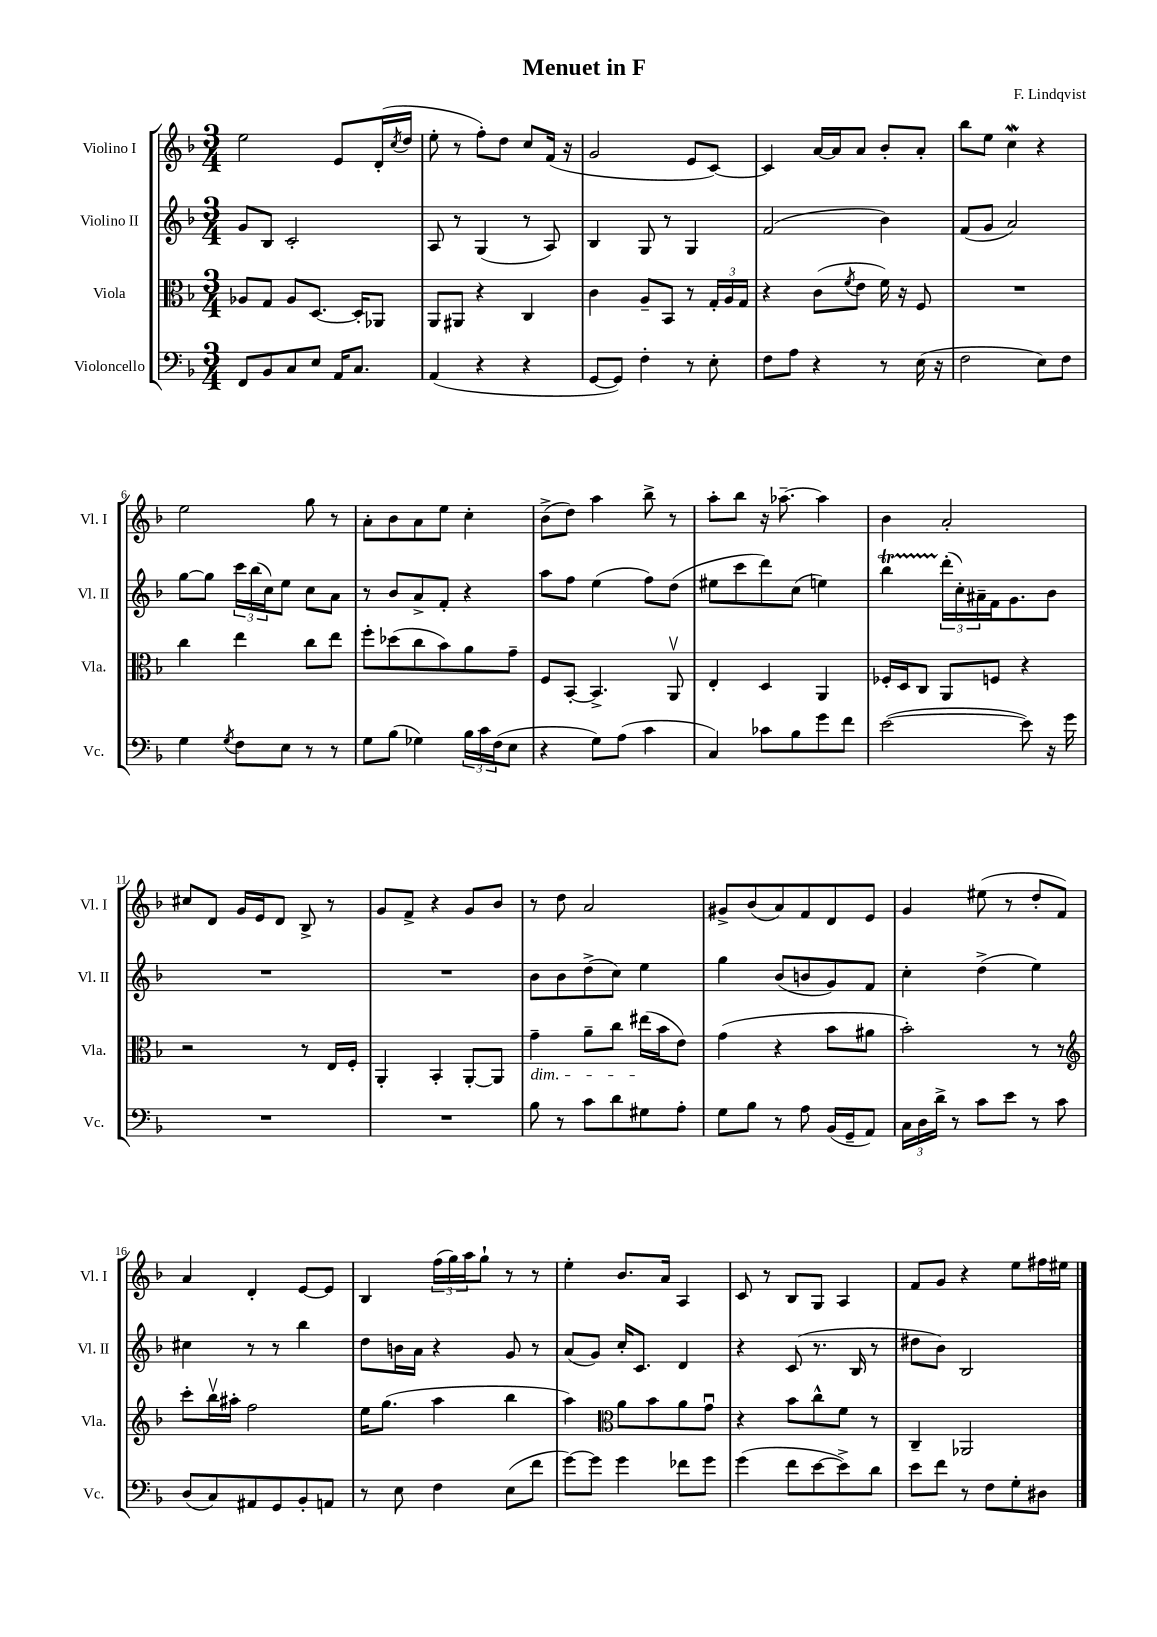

**kern	**kern	**kern	**kern
*staff4	*staff3	*staff2	*staff1
*clefF4	*clefC3	*clefG2	*clefG2
*k[b-]	*k[b-]	*k[b-]	*k[b-]
*M3/4	*M3/4	*M3/4	*M3/4
8FF	8A-	8g	2ee
8BB-	8G	8B-	.
8C	8A-	2c'	.
8E	[8.D	.	.
16AA	.	.	8e
8.C	16D']	.	.
.	8AA-	.	(16d'
.	.	.	8qcc
.	.	.	16dd
=	=	=	=
(4AA	8AA	8A	8ee'
.	8AA#	8r	8r
4r	4r	(4G	8ff')
.	.	.	8dd
4r	4C	8r	8cc
.	.	8A)	(16f
.	.	.	16r
=	=	=	=
[8GG	4c	4B-	2g
8GG])	.	.	.
4F'	8A~	8G	.
.	8BB-	8r	.
8r	8r	4G	8e
8E'	24G'	.	[8c)
.	24A	.	.
.	24G	.	.
=	=	=	=
8F	4r	(2f	4c]
8A	.	.	.
4r	(8c	.	[16a
.	.	.	16a]
.	8qf	.	.
.	8e	.	8a
8r	16f)	4b-)	8b-'
.	16r	.	.
(16E	8F	.	8a'
16r	.	.	.
=	=	=	=
2F	2.r	(8f	8bb-
.	.	8g	8ee
.	.	2a)	4cc
8E)	.	.	4r
8F	.	.	.
=	=	=	=
4G	4cc	[8gg	2ee
.	.	8gg]	.
8qG	.	.	.
8F	4ee	24ccc	.
.	.	(24bb-	.
.	.	24cc)	.
8E	.	8ee	.
8r	8cc	8cc	8gg
8r	8ee	8a	8r
=	=	=	=
8G	8ff'	8r	8a'
(8B-	(8dd-	8b-	8b-
4G-)	8cc	8a^	8a
.	8b-)	8f'	8ee
24B-	8a	4r	4cc'
24c	.	.	.
(24F	.	.	.
8E	8g~	.	.
=	=	=	=
4r	8F	8aa	(8b-^
.	[8BB-'	8ff	8dd)
8G)	4.BB-^]	(4ee	4aa
(8A	.	.	.
4c	.	8ff)	8bb-^
.	8AAv	(8dd	8r
=	=	=	=
4C)	4E'	8ee#	8aa'
.	.	8ccc	8bb-
8c-	4D	8ddd)	16r
.	.	.	[8.aa-~
8B-	.	(8cc	.
8g	4AA	4ee)	4aa-]
8f	.	.	.
=	=	=	=
([2e	16F-'	4bb-	4b-
.	16D	.	.
.	8C	.	.
.	8AA	(24ddd'	2a'
.	.	24cc')	.
.	.	24a#~	.
.	8F	16f	.
.	.	8.g	.
8e])	4r	.	.
16r	.	8b-	.
16g	.	.	.
=	=	=	=
2.r	2r	2.r	8cc#
.	.	.	8d
.	.	.	16g
.	.	.	16e
.	.	.	8d
.	8r	.	8B-^
.	16E	.	8r
.	16F'	.	.
=	=	=	=
2.r	4AA'	2.r	8g
.	.	.	8f^
.	4BB-'	.	4r
.	[8AA'	.	8g
.	8AA]	.	8b-
=	=	=	=
8B-	4g~	8b-	8r
8r	.	8b-	8dd
8c	8a~	(8dd^	2a
8d	8cc	8cc)	.
8G#	(16ee#	4ee	.
.	16b-	.	.
8A'	8e)	.	.
=	=	=	=
8G	(4g	4gg	8g#^
8B-	.	.	(8b-
8r	4r	(8b-	8a)
8A	.	8b	8f
(16BB-	8b-	8g)	8d
16GG~	.	.	.
8AA)	8a#	8f	8e
=	=	=	=
24C	2b-')	4cc'	4g
24D	.	.	.
24d^	.	.	.
8r	.	.	.
8c	.	(4dd^	(8ee#
8e	.	.	8r
8r	8r	4ee)	8dd'
8c	8r	.	8f)
=	=	=	=
*	*clefG2	*	*
(8D	8ccc'	4cc#	4a
8C)	16bb-v	.	.
.	16aa#'	.	.
8AA#	2ff	8r	4d'
8GG	.	8r	.
8BB-'	.	4bb-	[8e
8AA	.	.	8e]
=	=	=	=
8r	16ee	8dd	4B-
.	(8.gg	.	.
8E	.	16b	.
.	.	16a	.
4F	4aa	4r	(24ff
.	.	.	24gg)
.	.	.	24aa
.	.	.	8gg`
(8E	4bb-	8g	8r
8f	.	8r	8r
=	=	=	=
[8g)	4aa)	(8a	4ee'
8g]	.	8g)	.
*	*clefC3	*	*
4g	8a	16cc'	8.b-
.	.	8.c	.
.	8b-	.	.
.	.	.	16a
8f-	8a	4d	4A
8g	8gu	.	.
=	=	=	=
(4g	4r	4r	8c
.	.	.	8r
8f	8b-	(8c	8B-
[8e	8cc^^	8.r	8G
8e^])	8f	.	4A
.	.	16B-	.
8d	8r	8r	.
=	=	=	=
8e	4C~	8dd#	8f
8f	.	8b-)	8g
8r	2AA-	2B-	4r
8F	.	.	.
8G'	.	.	8ee
8D#	.	.	16ff#
.	.	.	16ee#
==	==	==	==
*-	*-	*-	*-
